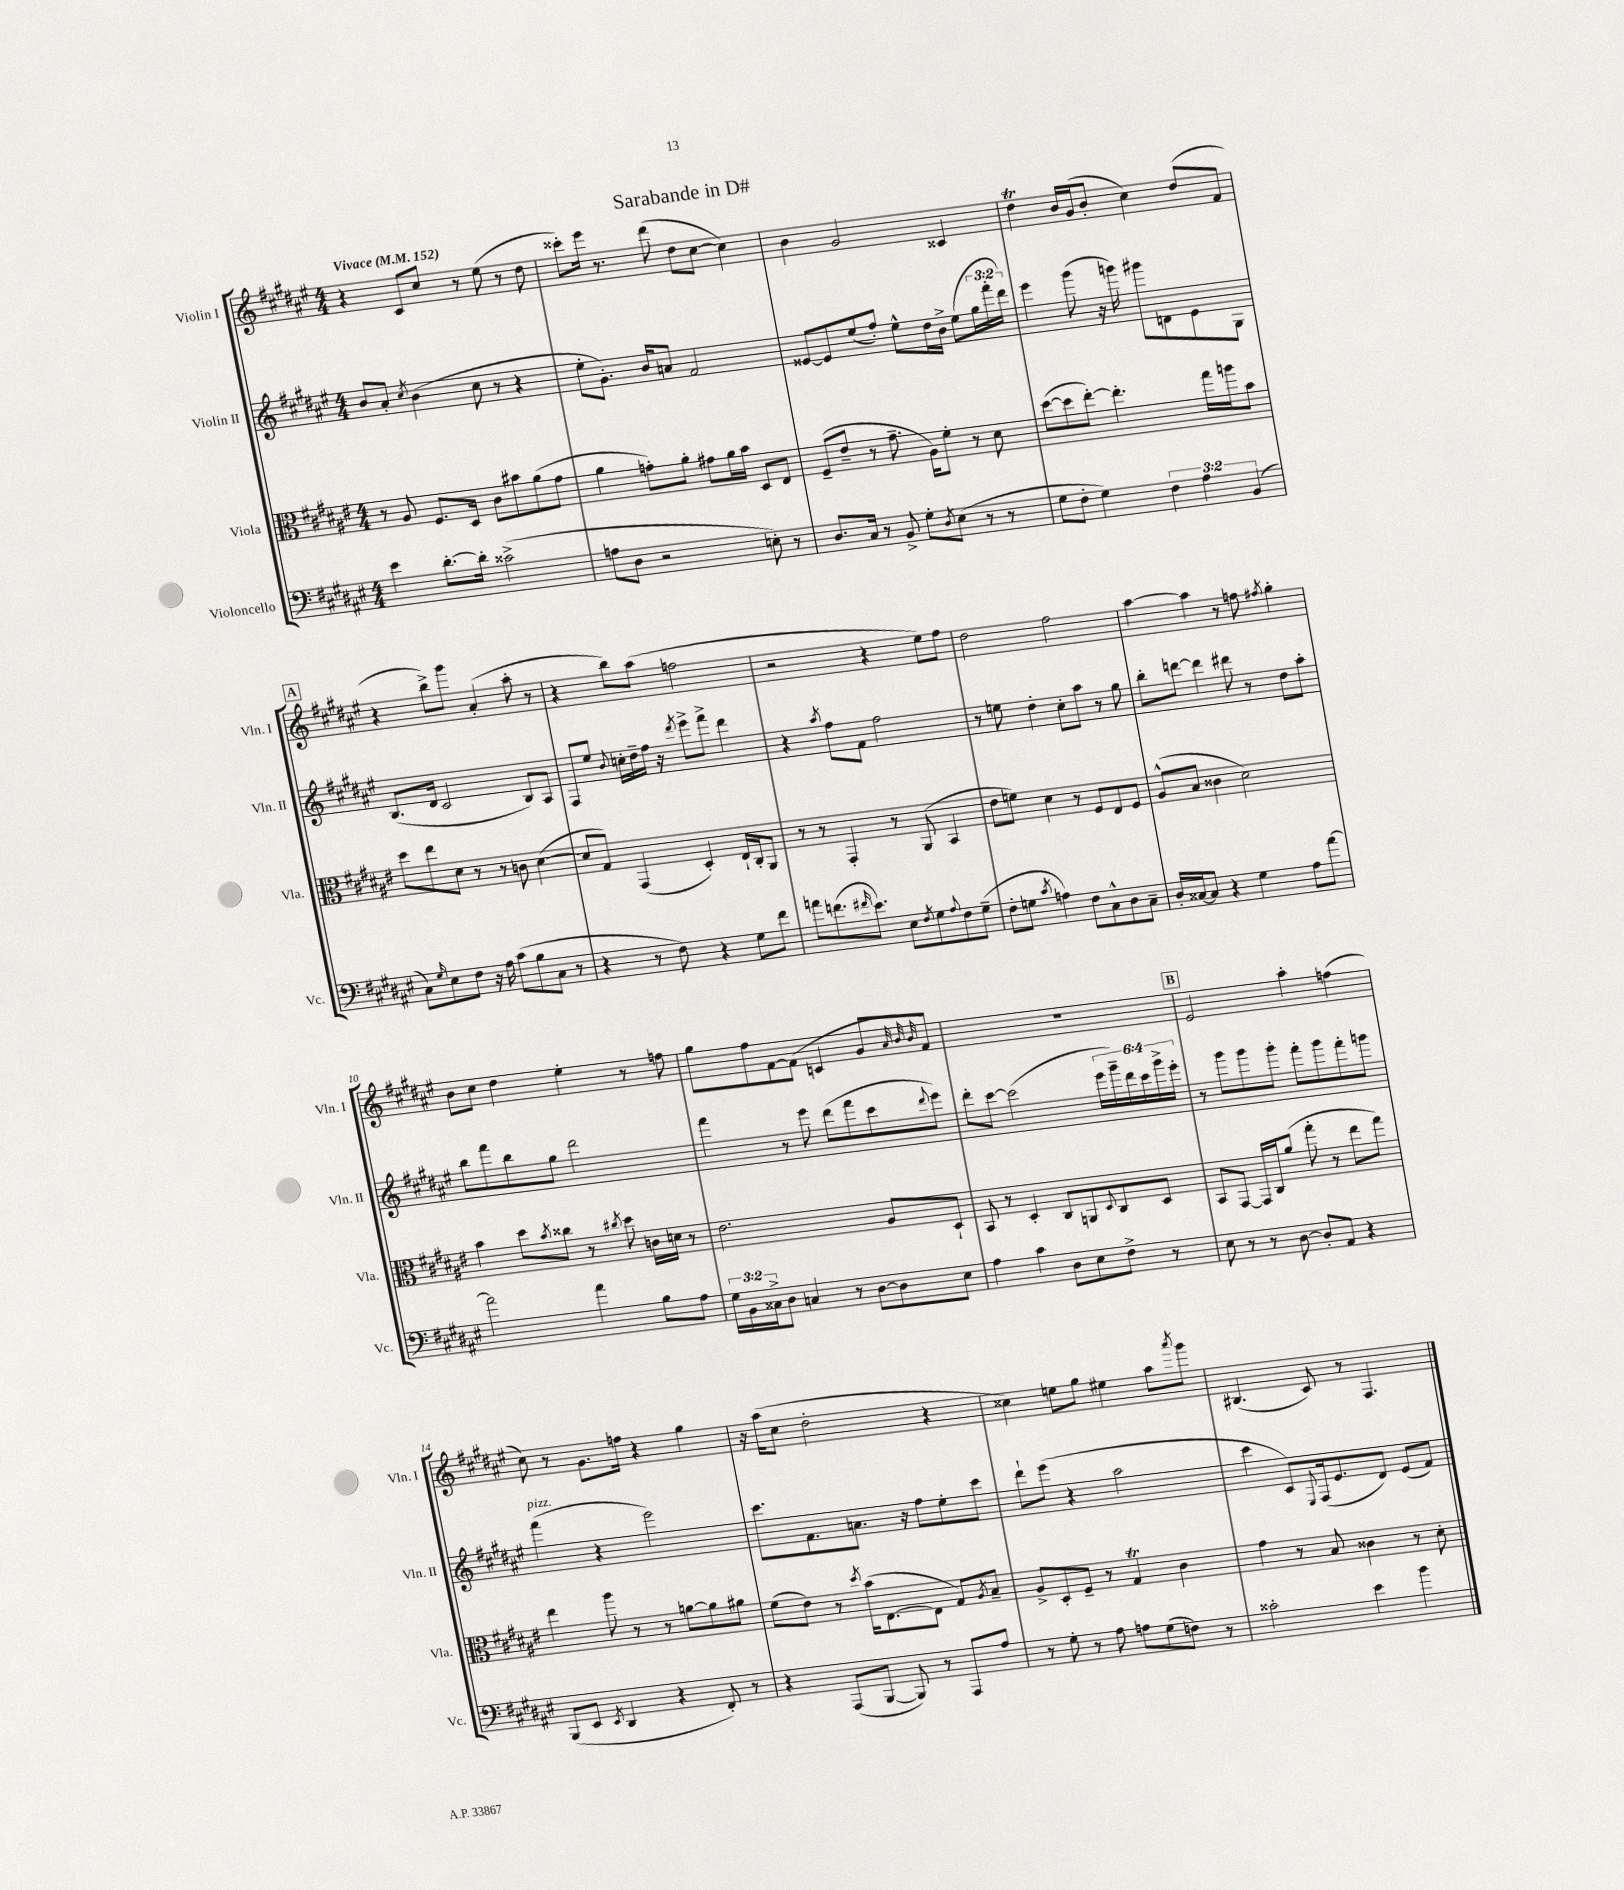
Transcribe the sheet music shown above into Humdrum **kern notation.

**kern	**kern	**kern	**kern
*staff4	*staff3	*staff2	*staff1
*clefF4	*clefC3	*clefG2	*clefG2
*k[f#c#g#d#a#e#]	*k[f#c#g#d#a#e#]	*k[f#c#g#d#a#e#]	*k[f#c#g#d#a#e#]
*M4/4	*M4/4	*M4/4	*M4/4
*MM152	*MM152	*MM152	*MM152
4e#\	8r	8b/L	4r
.	8A#/	8a#'/J	.
.	.	8qcc#/	.
[8.d#'\L	8.F#/L	(4b\	8c#/L
.	.	.	8cc#/J
16d#'\]Jk	16D#/Jk	.	.
(2c##^\	8c#\L	8cc#\	8r
.	8b#\	8r	(8ee#\
.	(8a#\	4r	8r
.	8g#\J	.	8dd#\
=	=	=	=
8A\L	4a#\	8ee#'\L	8ccc##'\L)
8D#\J	.	8.g#'\J)	16eee#\Jk
.	.	.	8.r
2r	8g'\L)	.	.
.	.	16b/LK	.
.	8a#'\J	8a/J	(8ddd#\
.	8g#\L	2f#/	8dd#\L
.	16a#\L	.	[8cc#\J
.	16b\JJ	.	.
8E'\)	8D#/L	.	4cc#\])
8r	8E#/J	.	.
=	=	=	=
8.D#/L	(8F#~/L	[8e##/L	4b\
.	8e#~/J	8e##/]	.
16C#/Jk	.	.	.
8r	8r	(8ee#/	2g#/
8BB^/	8.g#~\	8ff#'/J)	.
8G#'\L	.	8ee#^^\L	.
.	16A#\LK)	.	.
8qD#/	.	.	.
(8E#\J	8f#'\J	16dd#\L	.
.	.	16b^\JJ	.
8r	8r	(8ee#\L	4c##/
8r	8d#\	24gg#\L	.
.	.	24fff#'\	.
.	.	24ddd#\JJ)	.
=	=	=	=
8G#\L	([8dd#\L	4eee#\	4dd#\
8F#'\J	8dd#\]	.	.
4G#\)	[8ee#'\J)	(8ggg#\	16b/LL
.	.	.	(16g#/J
.	4.ee#'\]	16r	8b'/J
.	.	16ggg\)	.
6F#\	.	8ggg#\L	4cc#\)
.	.	8d\	.
6A#\	.	.	.
.	16gg#\LL	8e#\	(8dd#/L
.	16aa\J	.	.
(6BB/	.	.	.
.	8b\J	8G#\J	8f#/J
=	=	=	=
8C#\L)	8dd#\L	(8.B/L	4r
16qqG#/	.	.	.
8E#\	8ee#\	.	.
.	.	16d#/Jk	.
8F#\J	8d#\J	2c#/	8bb^\L)
16r	8r	.	8ggg#\J
16A#\	.	.	.
(8c#\L	8r	.	(4a#'/
8B\	8c\	.	.
8C#\J	([4d#\	8B/L)	8aa#'\
8r	.	8A#/J	8r
=	=	=	=
4r	8d#/]L	8F#/L	4r
.	8G#/J)	8ee#/J	.
.	.	8qqb/	.
8r	(4GG#/	16cc'\LL	8bb\L)
.	.	16dd#~\	.
8F#\)	.	16ff#\JJ	(8aa#\J
.	.	16r	.
.	.	8qddd#/	.
4r	4D#'/)	8eee#^\L	2ff\
.	.	8fff#^\J	.
8G#\L	16E#`/LL	4ddd#\	.
.	16C#'/J	.	.
8f#\J	8AA#/J	.	.
=	=	=	=
8a\L	8r	4r	2r
(8.f\	8r	.	.
.	.	8qaa#/	.
.	4GG#'/	8ff#\L	.
16qqf#/	.	.	.
8.e#\J)	.	.	.
.	.	8f#\J	.
8E#\L	8r	2ff#\	4r
8qF#/	.	.	.
8G#\	(8AA#/	.	.
8qqA#/	.	.	.
8F#\	4BB/	.	8ee#\L)
(8G#~\J	.	.	8ff#\J
=	=	=	=
8F#'\L	8e#\L	8r	2dd#\
8G\J	8f\J)	8ee\	.
8qc#/	.	.	.
4A\)	4d#\	4dd#'\	.
8F#\L	8r	8cc#'\L	2ff#\
8C#^^\	8F#/L	8aa#\J	.
8D#\	8E#/	8r	.
8C#~\J	8F#/J	8gg#\	.
=	=	=	=
16D#'/LL	(8A#^^/L	8bb'\L	[4aa#\
[16C##/J	.	.	.
8C##/]J	8B/J	[8ddd\J	.
4r	4c##\	4ddd\]	4aa#\]
4G#\	2d#\)	8ddd#\	8r
.	.	8r	8ff\
.	.	.	8qff#/
8A#\L	.	8dd#\L	4gg#'\
[8a#\J	.	8aa#'\J	.
=	=	=	=
2a#\]	4b\	8bb\L	8b\L
.	.	8fff#\	8cc#\J
.	8dd#\L	8bb\	4dd#\
.	8qb/	.	.
.	8cc##\J	8gg#\J	.
4a#\	8r	2ddd#\	4ee#'\
.	8qcc#/	.	.
.	8dd#\	.	.
8B\L	16c\LL	.	8r
.	16d\JJ	.	.
8A#\J	8r	.	8ff\
=	=	=	=
24G#\LL	2.e#\	4fff#\	8gg#\L
24BB\	.	.	.
24C##^\J	.	.	.
8D#\J	.	.	8ff#\
4C/	.	8r	[8f#\
.	.	8eee#\	(8f#\]J
8r	.	(8ddd#\L	4c/
[8D#\L	.	8fff#\	.
8D#\]	8A#/L	8ccc#\	8g#/L
.	.	.	32qqa#/
.	.	.	32qqb/
.	.	8qqddd#/	32qqb/
8E#\J	8D#`/J	8eee#\J)	8f#/J)
=	=	=	=
4A#\	8BB/	8ddd#'\L	1r
.	8r	[8ccc#\J	.
4c#\	4D#'/	(2ccc#\]	.
8D#\L	8C#/L	.	.
8E#\	8AA/	.	.
.	8qqD#/	.	.
8F#^\J	8C#/	24eee#\LL	.
.	.	24ggg#~\)	.
.	.	24ddd#\	.
8r	8D#/J	24ccc#\	.
.	.	24ggg#^\	.
.	.	24eee#'\JJ	.
=	=	=	=
8E#\	8BB/L	8r	2e#/
8r	[8GG#/J	8ggg#\L	.
8r	16GG#/]LL	8ggg#\	.
.	16C#/J	.	.
[8D#\	(8a#/J	8ggg#'\J	.
8D#'/]L	8gg#'\	8fff#'\L	4aa#'\
8AA#/J	8r	8ggg#\	.
4r	8ee#\L	8fff#'\	(4ff\
.	8gg#\J)	8ggg\J	.
=	=	=	=
(8BBB/L	4ee#\	(4fff#\	8cc#\)
8EE#/J	.	.	8r
8qEE#/	.	.	.
4DD#/	8aa#\	4r	8.g#\L
.	8r	.	.
.	.	.	16ff\Jk
4r	8r	2eee#\)	4r
.	[8a\L	.	.
8FF#'/)	8a\]	.	4gg#\
8r	8a#\J	.	.
=	=	=	=
4r	(8f#\L	8.ccc#\L	16r
.	.	.	(16aa#\LK
.	8e#\J)	.	8cc#\J
.	.	8.f#\	.
(8AAA#/L	8r	.	2dd#'\
.	8qdd#/	.	.
[8BBB/J	(16b\LK	8.a\J	.
.	[8.E#\	.	.
8BBB/])	.	.	.
.	.	16r	.
8r	8E#\]J	8ff#\L	.
8AAA#/L	8G#/L)	8ee#'\	4r
.	8qA#/	.	.
8A#/J	8B~/J	8ccc#\J	.
=	=	=	=
8r	8A#^/L	8ddd#`\L	4cc##\)
8G#'\	8D#'/	(8eee#\J	.
8r	8F#~/J	4r	8ee\L
8A#\	8r	.	8gg#\J
8A\L	4G#/	2aa#\	4ee#\
(8G#\	.	.	.
8F\J)	4c#\	.	8aa#\L
.	.	.	8qaaa#/
8r	.	.	8ggg#\J
=	=	=	=
2c##'\	4g#\	4ccc#\	(4.B#/
.	8r	8c#/L)	.
.	.	8qqE#/	.
.	8B/	(16F#/k	8c#/)
.	.	8.e#/	.
4e#\	4c##\	.	8r
.	.	8d#/J)	4.F#/
4b\	8r	(8e#/L	.
.	8d#'\	8f#/J)	.
==	==	==	==
*-	*-	*-	*-
